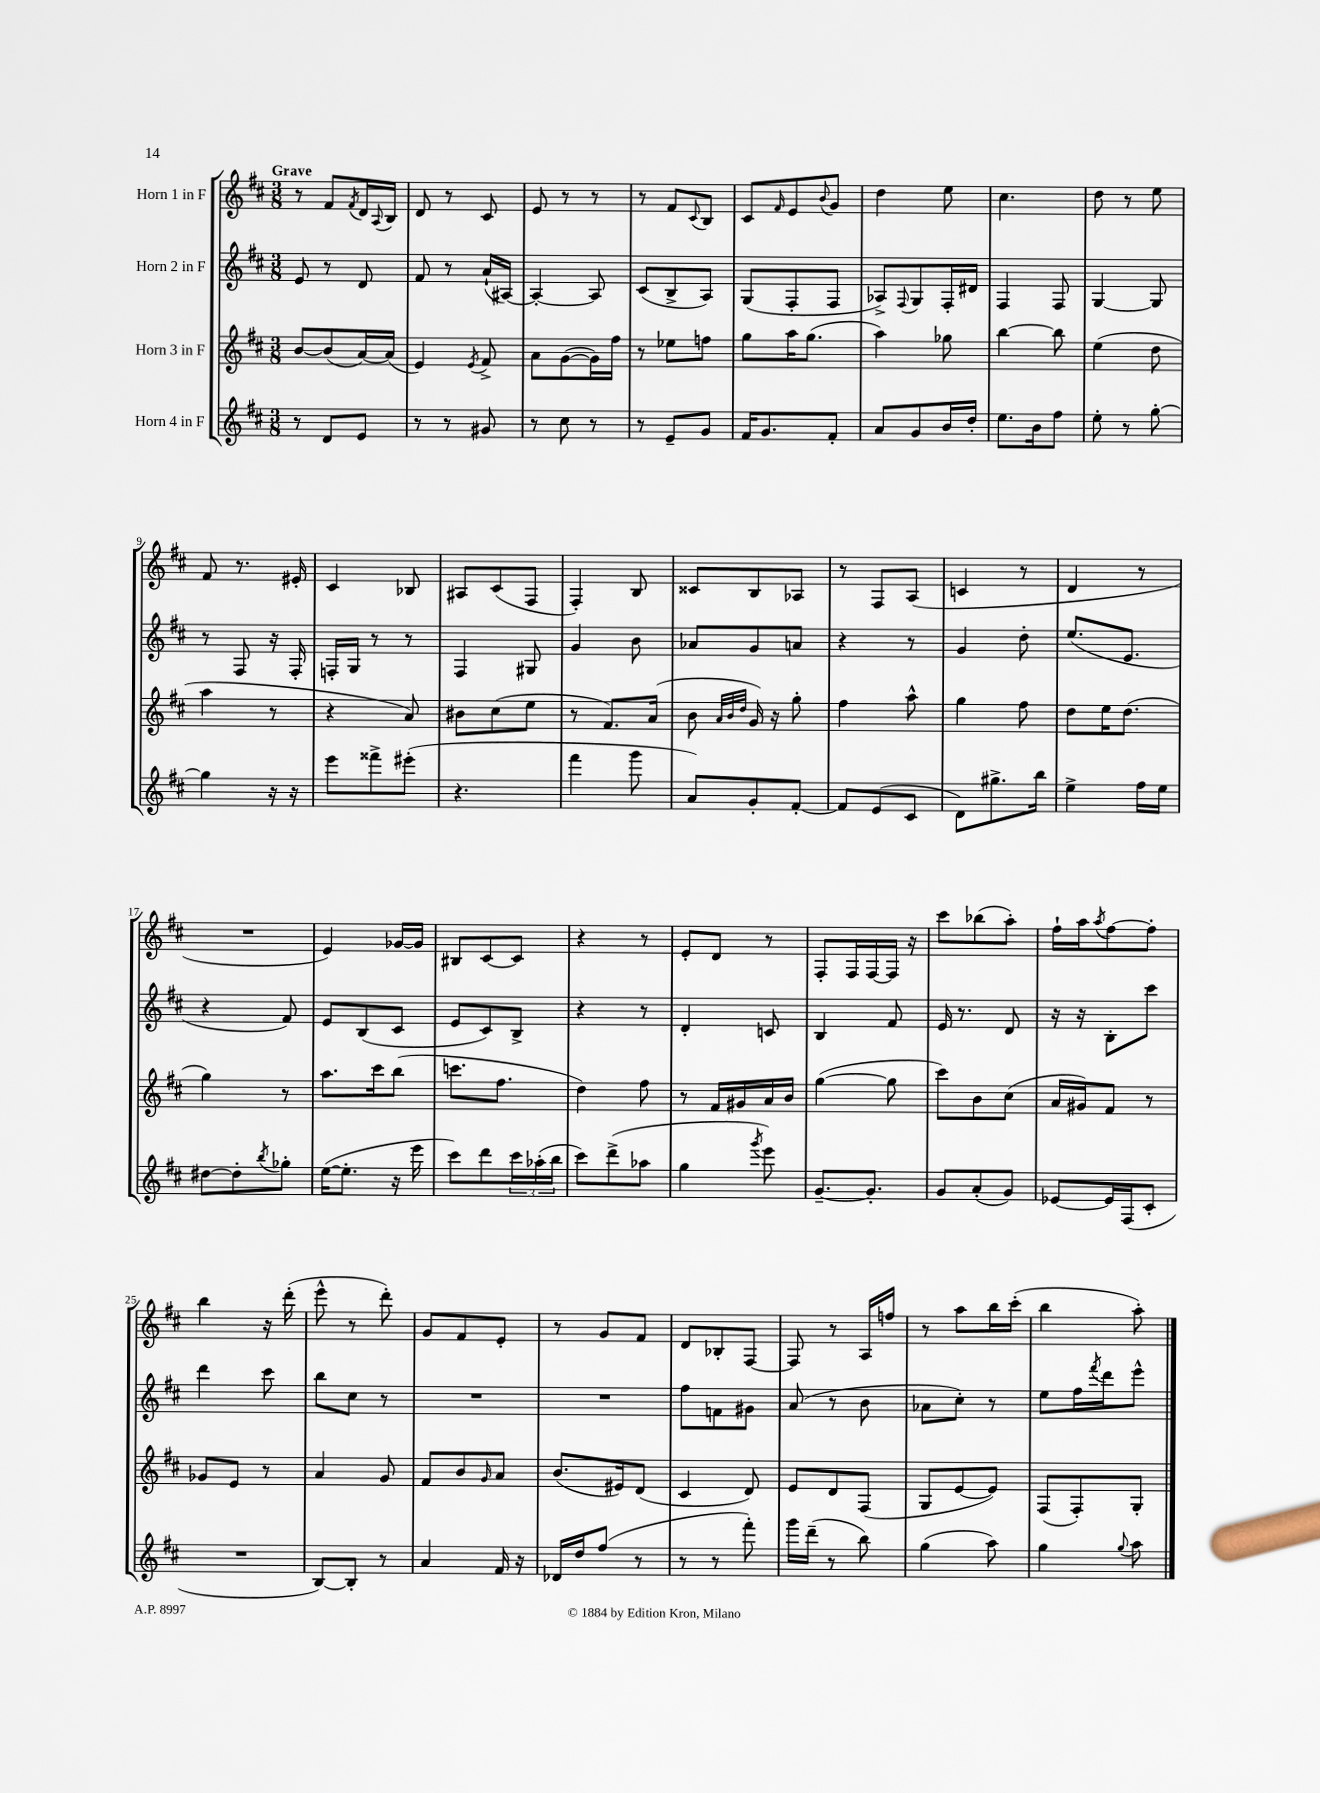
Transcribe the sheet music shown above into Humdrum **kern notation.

**kern	**kern	**kern	**kern
*part4	*part3	*part2	*part1
*staff4	*staff3	*staff2	*staff1
*I"Horn 4 in F	*I"Horn 3 in F	*I"Horn 2 in F	*I"Horn 1 in F
*clefG2	*clefG2	*clefG2	*clefG2
*k[f#c#]	*k[f#c#]	*k[f#c#]	*k[f#c#]
*M3/8	*M3/8	*M3/8	*M3/8
=1	=1	=1	=1
!	!	!	!LO:TX:a:B:t=Grave
8r	[8b/L	8e/	8r
8d/L	(8b/]	8r	8f#/L
.	.	.	8qf#/
8e/J	[16a/L)	8d/	16d/L
.	.	.	8qqA/
.	(16a/JJ]	.	16B/JJ
=2	=2	=2	=2
8r	4e/)	8f#/	8d/
8r	.	8r	8r
.	8qe/	.	.
8g#X/	8f#^/	(16a`/LL	8c#/
.	.	[16A#X/JJ)	.
=3	=3	=3	=3
8r	8a\L	4A#'/_	8e/
8cc#\	([8g\	.	8r
8r	16g\L])	8A#/]	8r
.	16ff#\JJ	.	.
=4	=4	=4	=4
8r	8r	(8c#/L	8r
8e~/L	8ee-X\L	8B^/	8f#/L
.	.	.	8qqc#/
8g/J	8ffn\J	8A/J)	8B/J
=5	=5	=5	=5
16f#/KL	8gg\L	(8G/L	8c#/L
8.g/	.	.	.
.	.	.	16qqf#/
.	16aa\K	8F#'/	8e/
.	(8.gg\J	.	.
.	.	.	8qqb/
8f#'/J	.	8F#/J	8g/J
=6	=6	=6	=6
8a/L	4aa\)	8A-X^/L)	4dd\
.	.	8qqF#/	.
8g/	.	8G/	.
16b/L	8gg-X\	16F#'/L	8ee\
16dd'/JJ	.	16d#X/JJ	.
=7	=7	=7	=7
8.ee\L	[4bb\	4F#/	4.cc#\
16b\k	.	.	.
8ff#\J	8bb\]	8F#/	.
=8	=8	=8	=8
8ee'\	(4ee\	[4G/	8dd\
8r	.	.	8r
[8gg'\	8dd\	8G/]	8ee\
!!LO:LB:g=z
=9	=9	=9	=9
4gg\]	4aa\	8r	8f#/
.	.	8F#/	8.r
16r	8r	16r	.
16r	.	16F#'/	16e#X'/
=10	=10	=10	=10
8eee\L	4r	16Fn'/LL	4c#/
.	.	16G/JJ	.
8fff##X^\	.	8r	.
(8eee#X'\J	8a/)	8r	8B-X/
=11	=11	=11	=11
4.r	8b#X\L	4F#/	8A#X/L
.	(8cc#\	.	(8c#/
.	8ee\J	8G#X/	8F#/J
=12	=12	=12	=12
4fff#\	8r	4g/	4F#'/)
.	8.f#/L)	.	.
8ggg\	.	8b\	8B/
.	(16a/Jk	.	.
=13	=13	=13	=13
8a/L)	8b\	8a-X/L	8c##X/L
.	32qqa/LLL	.	.
.	32qqb/	.	.
.	32qqdd/JJJ	.	.
8g'/	16g/)	8g/	8B/
.	16r	.	.
[8f#'/J	8gg'\	8an/J	8A-X/J
=14	=14	=14	=14
8f#/L]	4ff#\	4r	8r
(8e/	.	.	8F#/L
8c#/J	8aa^^\	8r	(8A/J
=15	=15	=15	=15
8d\L)	4gg\	4g/	4cn/
8.gg#X^\	.	.	.
.	8ff#\	8dd'\	8r
16bb\Jk	.	.	.
=16	=16	=16	=16
4ee^\	8dd\L	(8.ee/L	4d/
.	16ee\K	.	.
.	(8.dd\J	8.e/J	.
16ff#\LL	.	.	8r
16ee\JJ	.	.	.
!!LO:LB:g=z
=17	=17	=17	=17
[8dd#X\L	4gg\)	4r	4.r
8dd#'\]	.	.	.
8qbb/	.	.	.
8gg-X'\J	8r	8f#/)	.
=18	=18	=18	=18
([16ee\KL	8.aa\L	8e/L	4e/)
8.ee'\J]	.	.	.
.	.	(8B/	.
.	16ccc#\k	.	.
16r	(8bb\J	8c#/J	[16g-X/LL
16eee\	.	.	16g-/JJ]
=19	=19	=19	=19
8ccc#\L)	8.cccn\L	8e/L	8B#X/L
8ddd\	.	8c#/)	[8c#/
.	8.ff#\J	.	.
24ccc#\L	.	8B^/J	8c#/J]
(24aa-X'\	.	.	.
24bb\JJ	.	.	.
=20	=20	=20	=20
8ccc#\L)	4dd\)	4r	4r
(8ddd^\	.	.	.
8aa-X\J	8ff#\	8r	8r
=21	=21	=21	=21
4gg\	8r	4d'/	8e'/L
.	16f#/LL	.	8d/J
.	16g#X/	.	.
8qggg/	.	.	.
8eee\)	16a/	8cn/	8r
.	16b/JJ	.	.
=22	=22	=22	=22
[8.g~/L	([4gg\	4B/	8F#'/L
.	.	.	16F#/L
8.g'/J]	.	.	[16F#/
.	8gg\]	8f#/	16F#/JJ]
.	.	.	16r
=23	=23	=23	=23
8g/L	8ccc#\L)	16e/	8ccc#\L
.	.	8.r	.
(8a'/	8b\	.	(8bb-X\
8g/J)	(8cc#\J	8d/	8aa'\J)
=24	=24	=24	=24
[8e-X/L	16a/LL	16r	16ff#`\LL
.	16g#X/J)	16r	16aa\J
.	.	.	8qaa/
16e-/L]	8f#/J	8B'\L	[8ff#\
(16F#/J	.	.	.
8c#'/J	8r	8ccc#\J	8ff#'\J]
!!LO:LB:g=z
=25	=25	=25	=25
4.r	8g-X/L	4ddd\	4bb\
.	8e/J	.	.
.	8r	8ccc#\	16r
.	.	.	(16ddd'\
=26	=26	=26	=26
[8B/L)	4a/	8bb\L	8eee^^\
8B'/J]	.	8cc#\J	8r
8r	8g/	8r	8ddd'\)
=27	=27	=27	=27
4a/	8f#/L	4.r	8g/L
.	8b/	.	8f#/
.	16qqg/	.	.
16f#/	8a/J	.	8e'/J
16r	.	.	.
=28	=28	=28	=28
16d-X/LL	(8.b/L	4.r	8r
16dd/J	.	.	.
(8ff#/J	.	.	8g/L
.	16e#X/k)	.	.
8r	(8d/J	.	8f#/J
=29	=29	=29	=29
8r	4c#/	8ff#\L	8d/L
8r	.	8fn\	8B-X'/
8fff#'\)	8d/)	8g#X\J	[8F#/J
=30	=30	=30	=30
16ggg\LL	8e/L	(8a/	8F#/]
(16ddd~\JJ	.	.	.
8r	8d/	8r	8r
8bb\)	(8F#/J	8b\	16A/LL
.	.	.	16ffn/JJ
=31	=31	=31	=31
(4gg\	8G/L	8a-X\L	8r
.	[8e/	8cc#'\J)	8aa\L
8aa\)	8e/J])	8r	16bb\L
.	.	.	(16ccc#'\JJ
=32	=32	=32	=32
4gg\	(8F#/L	8ee\L	4bb\
.	8F#'/)	16ff#\L	.
.	.	8qfff#/	.
.	.	16ddd\J	.
8qqgg/	.	.	.
8aa\	8G'/J	8eee^^\J	8aa'\)
==	==	==	==
*-	*-	*-	*-
